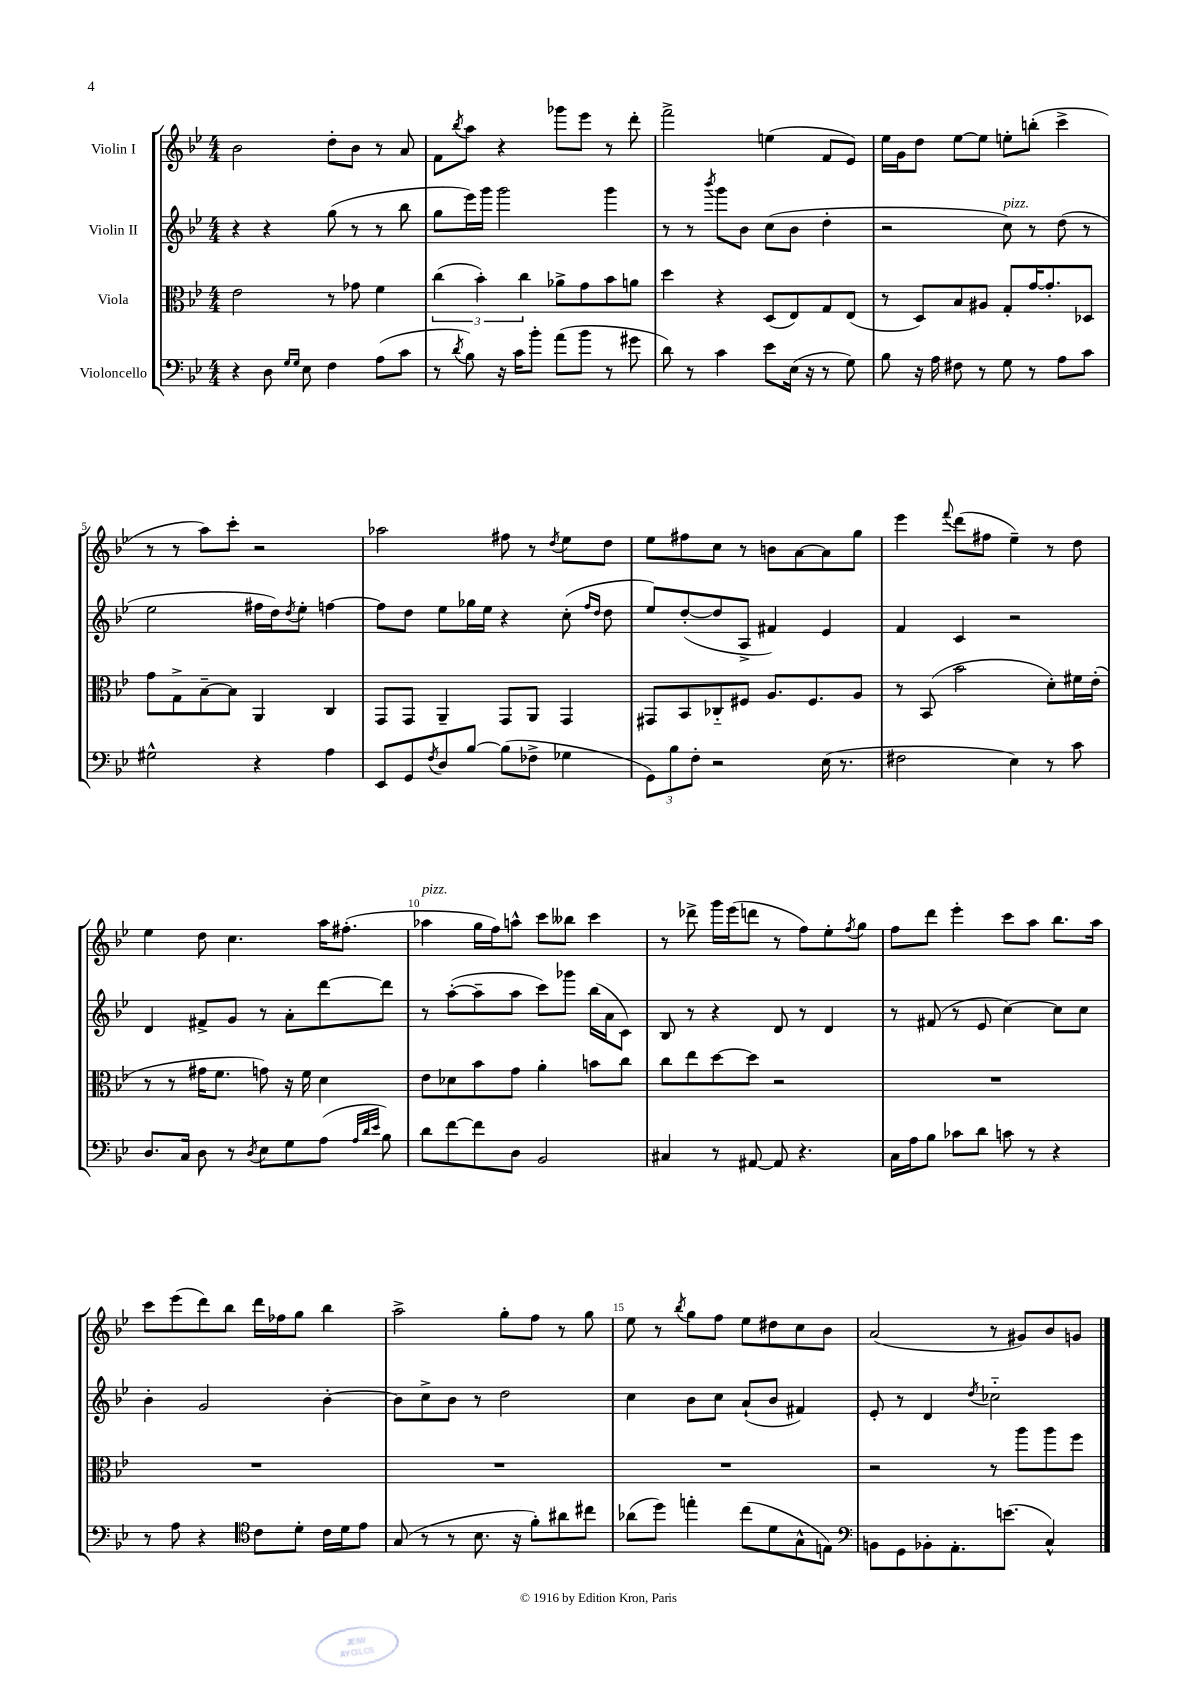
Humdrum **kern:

**kern	**kern	**kern	**kern
*part4	*part3	*part2	*part1
*staff4	*staff3	*staff2	*staff1
*I"Violoncello	*I"Viola	*I"Violin II	*I"Violin I
*clefF4	*clefC3	*clefG2	*clefG2
*k[b-e-]	*k[b-e-]	*k[b-e-]	*k[b-e-]
*M4/4	*M4/4	*M4/4	*M4/4
=1	=1	=1	=1
4r	2e-\	4r	2b-\
8D\	.	4r	.
16qqG/LL	.	.	.
16qqG/JJ	.	.	.
8E-\	.	.	.
4F\	8r	(8gg\	8dd'\L
.	8g-X\	8r	8b-\J
(8A\L	4f\	8r	8r
8c\J	.	8bb-\	8a/
=2	=2	=2	=2
8r	(6cc\	8gg\L	8f\L
8qd/	.	.	8qbb-/
8B-\)	.	16eee-\L)	8aa\J
.	6b-'\)	.	.
.	.	16ggg\JJ	.
16r	.	2ggg\	4r
16c\KL	.	.	.
.	6cc\	.	.
8b-'\J	.	.	.
(8a\L	8a-X^\L	.	8ggg-X\L
8b-\J	8g\	.	8eee-\J
8r	8b-\	4ggg\	8r
8g#X\	8an\J	.	8ddd'\
=3	=3	=3	=3
8d\)	4dd\	8r	2fff^\
8r	.	8r	.
.	.	8qbbb-/	.
4c\	4r	8ggg\L	.
.	.	8b-\J	.
8e-\L	(8D/L	(8cc\L	(4een\
(16E-\Jk	8E-/)	8b-\J	.
16r	.	.	.
8r	8G/	4dd'\	8f/L
8G\)	(8E-/J	.	8e-/J)
=4	=4	=4	=4
8B-\	8r	2r	16ee-\LL
.	.	.	16g\J
16r	8D/L)	.	8dd\J
16A\	.	.	.
8F#X\	8B-/	.	[8ee-\L
8r	8A#X/J	.	8ee-\J]
!	!	!LO:TX:a:i:t=pizz.	!
8G\	8G'/L	8cc\)	8een'\L
8r	[16g/K	8r	(8bbn'\J
.	8.g'/]	.	.
8A\L	.	(8dd\	4ccc^\
8c\J	8D-X/J	8r	.
!!LO:LB:g=z
=5	=5	=5	=5
2G#X^^\	8g\L	2ee-\	8r
.	8G^\	.	8r
.	[8B-~\	.	8aa\L)
.	8B-\J]	.	8ccc'\J
4r	4AA/	16ff#X\LL	2r
.	.	16dd\J)	.
.	.	8qdd/	.
.	.	8ee-'\J	.
4A\	4C/	[4ffn\	.
=6	=6	=6	=6
8EE-/L	8GG/L	8ff\L]	2aa-X\
8GG/	8GG/J	8dd\J	.
8qF/	.	.	.
8D/	4AA~/	8ee-\L	.
[8B-/J	.	16gg-X\L	.
.	.	16ee-\JJ	.
(8B-\L]	8GG/L	4r	8ff#X\
8F-X^\J	8AA/J	.	8r
.	.	.	8qdd/
4G-X\	4GG/	(8cc'\	8ee-\L
.	.	16qqff/LL	.
.	.	16qqdd/JJ	.
.	.	8dd\	8dd\J
=7	=7	=7	=7
12GG\L)	8GG#X/L	8ee-/L)	8ee-\L
12B-\	.	.	.
.	8BB-/	([8dd'/	8ff#X\
12F'\J	.	.	.
2r	8C-X/	8dd/]	8cc\J
.	8F#X/J	8A^/J	8r
.	8.A/L	4f#X/)	8bn\L
.	.	.	[8a\
.	8.F#/	.	.
(16E-\	.	4e-/	8a\]
8.r	.	.	.
.	8A/J	.	8gg\J
=8	=8	=8	=8
2F#X\	8r	4f/	4eee-\
.	(8BB-/	.	.
.	.	.	8qqfff/
.	2b-\	4c/	(8ddd\L
.	.	.	8ff#X\J
4E-\)	.	2r	4ee-~\)
8r	8d'\L)	.	8r
8c\	16f#X\L	.	8dd\
.	(16e-'\JJ	.	.
!!LO:LB:g=z
=9	=9	=9	=9
8.D/L	8r	4d/	4ee-\
.	8r	.	.
16C/Jk	.	.	.
8D\	16g#X\KL	8f#X^/L	8dd\
.	8.f\J	.	.
8r	.	8g/J	4.cc\
8qD/	.	.	.
8E-\L	8gn\)	8r	.
8G\	16r	8a'\L	.
.	16f\	.	.
(8A\J	4d\	[8ddd\	16aa\KL
.	.	.	(8.ff#X'\J
32qqA/LLL	.	.	.
32qqd/	.	.	.
32qqe-/JJJ	.	.	.
8B-\)	.	8ddd\J]	.
=10	=10	=10	=10
!	!	!	!LO:TX:a:i:t=pizz.
8d\L	8e-\L	8r	4aa-X\
[8f\	8d-X\	([8aa'\L	.
8f\]	8b-\	8aa~\]	16gg\LL
.	.	.	16ff\J)
8D\J	8g\J	8aa\J	8aan^^\J
2BB-/	4a'\	8ccc\L)	8ccc\L
.	.	8ggg-X\J	8bb--X\J
.	8bn\L	(16bb-\LL	4ccc\
.	.	16a\J	.
.	8cc\J	8c\J)	.
=11	=11	=11	=11
4C#X/	8cc\L	8B-/	8r
.	8ee-\	8r	8ddd-X^\
8r	[8dd\	4r	16ggg\LL
.	.	.	(16eee-\J
[8AA#X/	8dd\J]	.	8dddn\J
8AA#/]	2r	8d/	8r
4.r	.	8r	8ff\L)
.	.	4d/	8ee-'\
.	.	.	8qff/
.	.	.	8gg\J
=12	=12	=12	=12
16C\LL	1r	8r	8ff\L
16A\J	.	.	.
8B-\J	.	(8f#X/	8ddd\J
8c-X\L	.	8r	4eee-'\
8d\J	.	8e-/	.
8cn\	.	[4cc\)	8ccc\L
8r	.	.	8aa\J
4r	.	8cc\L]	8.bb-\L
.	.	8cc\J	.
.	.	.	16aa\Jk
!!LO:LB:g=z
=13	=13	=13	=13
8r	1r	4b-'\	8ccc\L
8A\	.	.	(8eee-\
4r	.	2g/	8ddd\)
.	.	.	8bb-\J
*clefC4	*	*	*
8c\L	.	.	16ddd\LL
.	.	.	16ff-X\J
8d'\J	.	.	8gg\J
16c\LL	.	[4b-'\	4bb-\
16d\J	.	.	.
8e-\J	.	.	.
=14	=14	=14	=14
(8G/	1r	8b-\L]	2aa^\
8r	.	8cc^\	.
8r	.	8b-\J	.
8.B-\	.	8r	.
.	.	2dd\	8gg'\L
16r	.	.	.
8f'\L)	.	.	8ff\J
8a#X\	.	.	8r
8cc#X\J	.	.	8gg\
=15	=15	=15	=15
(8a-X\L	1r	4cc\	8ee-\
8dd\J)	.	.	8r
.	.	.	8qbb-/
4een'\	.	8b-\L	8gg\L
.	.	8cc\J	8ff\J
(8cc\L	.	(8a`/L	8ee-\L
8d\	.	8b-/J	8dd#X\
8G^^\	.	4f#X/)	8cc\
8En\J)	.	.	8b-\J
=16	=16	=16	=16
*clefF4	*	*	*
8BBn\L	2r	8e-'/	(2a/
8GG\	.	8r	.
8BB-X'\	.	4d/	.
8.AA'\	.	.	.
.	.	8qdd/	.
.	8r	2cc-X\	8r
(8.en\J	.	.	.
.	8aa\L	.	8g#X/L)
4C^^/)	8aa\	.	8b-/
.	8ff\J	.	8gn/J
==	==	==	==
*-	*-	*-	*-
